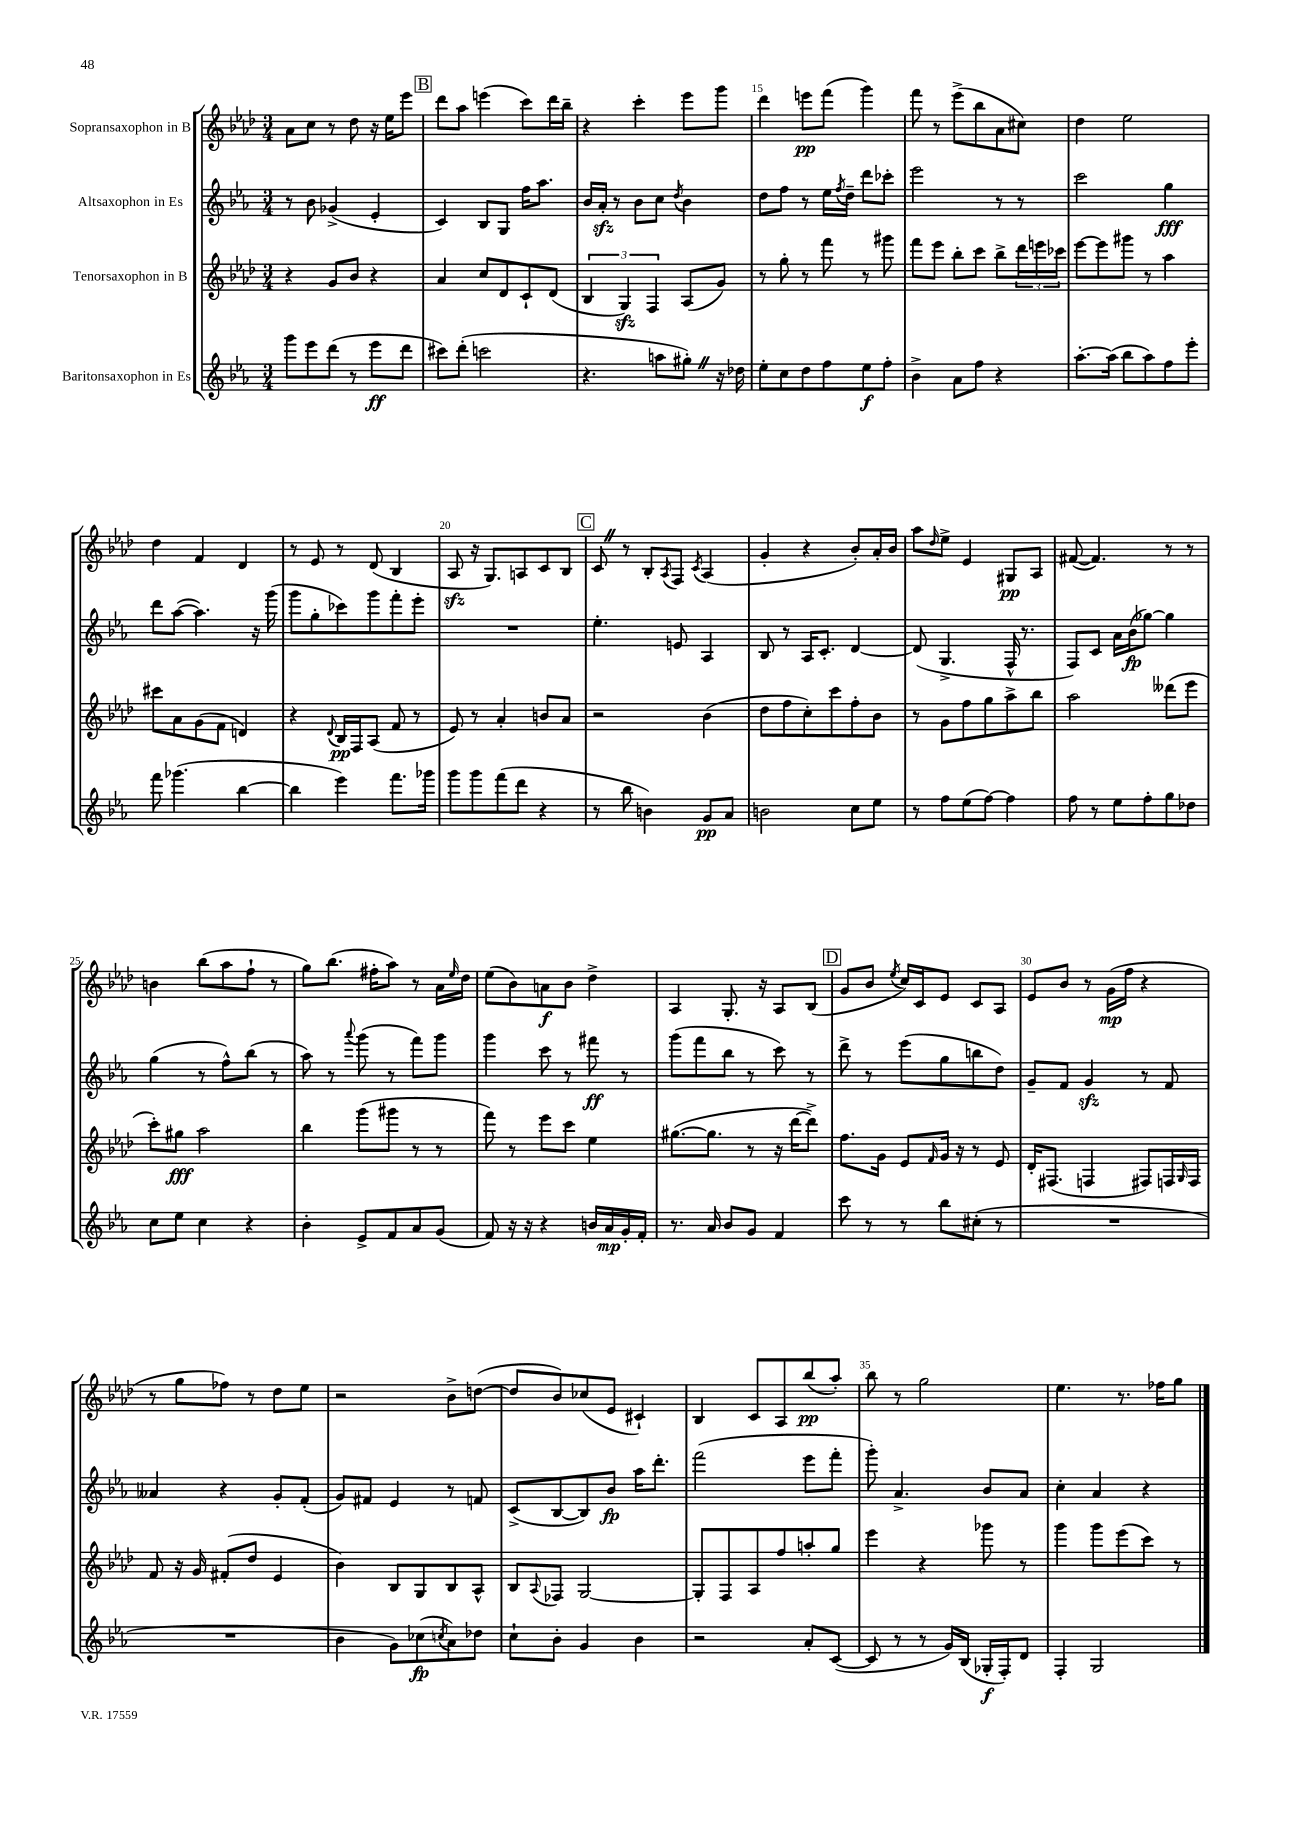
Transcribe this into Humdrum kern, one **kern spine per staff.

**kern	**kern	**kern	**kern
*staff4	*staff3	*staff2	*staff1
*clefG2	*clefG2	*clefG2	*clefG2
*k[b-e-a-]	*k[b-e-a-d-]	*k[b-e-a-]	*k[b-e-a-d-]
*M3/4	*M3/4	*M3/4	*M3/4
8ggg	4r	8r	8a-
8eee-	.	8b-	8cc
(8ddd	8g	(4g-^	8r
8r	8b-	.	8dd-
8eee-	4r	4e-'	16r
.	.	.	16ee-
8ddd	.	.	8eee-
=	=	=	=
8ccc#)	4a-	4c)	8ddd-
(8ddd'	.	.	8aa-
2ccc	8cc	8B-	(4eee
.	8d-	8G	.
.	8c`	16ff	8ccc)
.	.	8.aa-	.
.	(8d-	.	16ddd-
.	.	.	16bb-~
=	=	=	=
4.r	6B-	16b-	4r
.	.	16a-'	.
.	.	8r	.
.	6G)	.	.
.	.	8b-	4ccc'
.	6F	.	.
8aa	.	8cc	.
.	.	8qdd	.
8gg#')	(8A-	4b-	8eee-
16r	8g)	.	8ggg
16dd-	.	.	.
=	=	=	=
8ee-'	8r	8dd	4ddd-
8cc	8gg'	8ff	.
8dd	8r	8r	8eee
8ff	8fff	16ee-	(8fff
.	.	8qff	.
.	.	16dd~	.
8ee-	8r	8ddd	4ggg)
8ff'	8ggg#	8ccc-'	.
=	=	=	=
4b-^	8fff	2eee-	8fff
.	8eee-	.	8r
8a-	8bb-'	.	(8eee-^
8ff	8ccc	.	8bb-
4r	8bb-^	8r	8a-
.	24ddd-	8r	8cc#)
.	24eee	.	.
.	24ccc-	.	.
=	=	=	=
[8.aa-'	[8eee-	2ccc	4dd-
.	8eee-]	.	.
(16aa-]	.	.	.
8bb-	8ggg#	.	2ee-
8aa-)	8r	.	.
8ff	4aa-	4gg	.
8eee-'	.	.	.
=	=	=	=
8fff	8ccc#	8ddd	4dd-
(4.ggg-	8a-	([8aa-	.
.	(8g	4.aa-])	4f
.	8f	.	.
[4bb-	4d)	.	4d-
.	.	16r	.
.	.	(16ggg	.
=	=	=	=
4bb-]	4r	8ggg	8r
.	.	8gg'	8e-
.	8qqd-	.	.
4eee-)	16B-	8ccc-)	8r
.	16F	.	.
.	(8A-	8ggg	(8d-
8.fff	8f	8fff'	4B-
.	8r	8eee-'	.
16ggg-	.	.	.
=	=	=	=
8ggg	8e-)	2.r	8A-
8ggg	8r	.	16r
.	.	.	8.G)
(8fff	4a-'	.	.
8ddd	.	.	8A
4r	8b	.	8c
.	8a-	.	8B-
=	=	=	=
8r	2r	4.ee-'	8c
8bb-	.	.	8r
4b)	.	.	8B-'
.	.	.	8qA-
.	.	8e	8F
.	.	.	8qc
8g	(4b-	4A-	(4A-
8a-	.	.	.
=	=	=	=
2b	8dd-	8B-	4g'
.	8ff	8r	.
.	8cc')	16A-	4r
.	.	8.c'	.
.	8ccc	.	.
8cc	8ff'	[4d	8b-')
8ee-	8b-	.	16a-'
.	.	.	16b-
=	=	=	=
8r	8r	(8d]	8aa-
.	.	.	16qqdd-
8ff	8g	4.G^	8ee-^
(8ee-	8ff	.	4e-
[8ff)	8gg	.	.
4ff]	8aa-^	16F^^	8G#
.	.	8.r	.
.	8bb-	.	8A-
=	=	=	=
8ff	2aa-	8F)	([8f#
8r	.	8c	4.f#])
8ee-	.	16a-	.
.	.	(16b-	.
8ff'	.	[8gg-)	.
8gg	(8ddd--	4gg-]	8r
8dd-	8eee-	.	8r
=	=	=	=
8cc	8ccc')	(4gg	4b
8ee-	8gg#	.	.
4cc	2aa-	8r	(8bb-
.	.	8ff^^)	8aa-
4r	.	(8bb-	8ff`
.	.	8r	8r
=	=	=	=
4b-'	4bb-	8aa-)	8gg)
.	.	8r	(8.bb-
.	.	8qqaaa-	.
8e-^	(8ggg	(8ggg	.
.	.	.	16ff#'
8f	8ggg#	8r	8aa-)
8a-	8r	8fff)	8r
(8g	8r	8ggg	16a-
.	.	.	16qqee-
.	.	.	16dd-
=	=	=	=
8f)	8fff)	4ggg	(8ee-
16r	8r	.	8b-)
16r	.	.	.
4r	8eee-	8ccc	8a
.	8ccc	8r	8b-
16b	4ee-	8fff#	4dd-^
16a-	.	.	.
16g'	.	8r	.
16f'	.	.	.
=	=	=	=
8.r	([8.gg#	(8ggg	4A-
.	.	8fff	.
16a-	8.gg#]	.	.
8b-	.	8bb-	8.G'
8g	8r	8r	.
.	.	.	16r
4f	16r	8ccc)	8A-
.	[16ddd-	.	.
.	8ddd-^])	8r	(8B-
=	=	=	=
8ccc	8.ff	8ddd^	8g
8r	.	8r	8b-
.	16g	.	.
.	.	.	8qee-
8r	8e-	(8eee-	16cc)
.	.	.	16c
.	16qqf	.	.
8bb-	16g	8gg	8e-
.	16r	.	.
(8cc#'	8r	8bb	8c
8r	8e-	8dd)	8A-
=	=	=	=
2.r	16d-'	8g~	8e-
.	(8.F#	.	.
.	.	8f	8b-
.	4F	4g	8r
.	.	.	(16g
.	.	.	16ff
.	8F#)	8r	4r
.	16F	8f	.
.	16qqG	.	.
.	16F	.	.
=	=	=	=
2.r	8f	4a--	8r
.	16r	.	8gg
.	16g	.	.
.	(8f#'	4r	8ff-)
.	8dd-	.	8r
.	4e-	8g'	8dd-
.	.	(8f'	8ee-
=	=	=	=
4b-	4b-)	8g)	2r
.	.	8f#	.
8g)	8B-	4e-	.
(8cc-	8G	.	.
8qcc	.	.	.
8a-)	8B-	8r	8b-^
8dd-	8A-^^	8f	([8dd
=	=	=	=
8cc`	8B-	(8c^	8dd]
.	8qqA-	.	.
8b-'	8F-	[8B-	8b-)
4g	[2G	8B-])	(8cc-
.	.	8b-	8e-
4b-	.	16aa-	4c#`)
.	.	8.ddd'	.
=	=	=	=
2r	8G']	(2fff	4B-
.	8F	.	.
.	8A-	.	8c
.	8ff	.	8A-
8a-'	8aa'	8eee-	(8bb-
([8c	8gg	8fff'	8aa-')
=	=	=	=
8c]	4eee-	8ggg')	8bb-
8r	.	4.a-^	8r
8r	4r	.	2gg
16g)	.	.	.
(16B-	.	.	.
16G-'	8ggg-	8b-	.
16F')	.	.	.
8d	8r	8a-	.
=	=	=	=
4F'	4ggg	4cc'	4.ee-
2G	8ggg	4a-	.
.	(8eee-	.	8.r
.	8ccc)	4r	.
.	.	.	16ff-
.	8r	.	8gg
==	==	==	==
*-	*-	*-	*-
